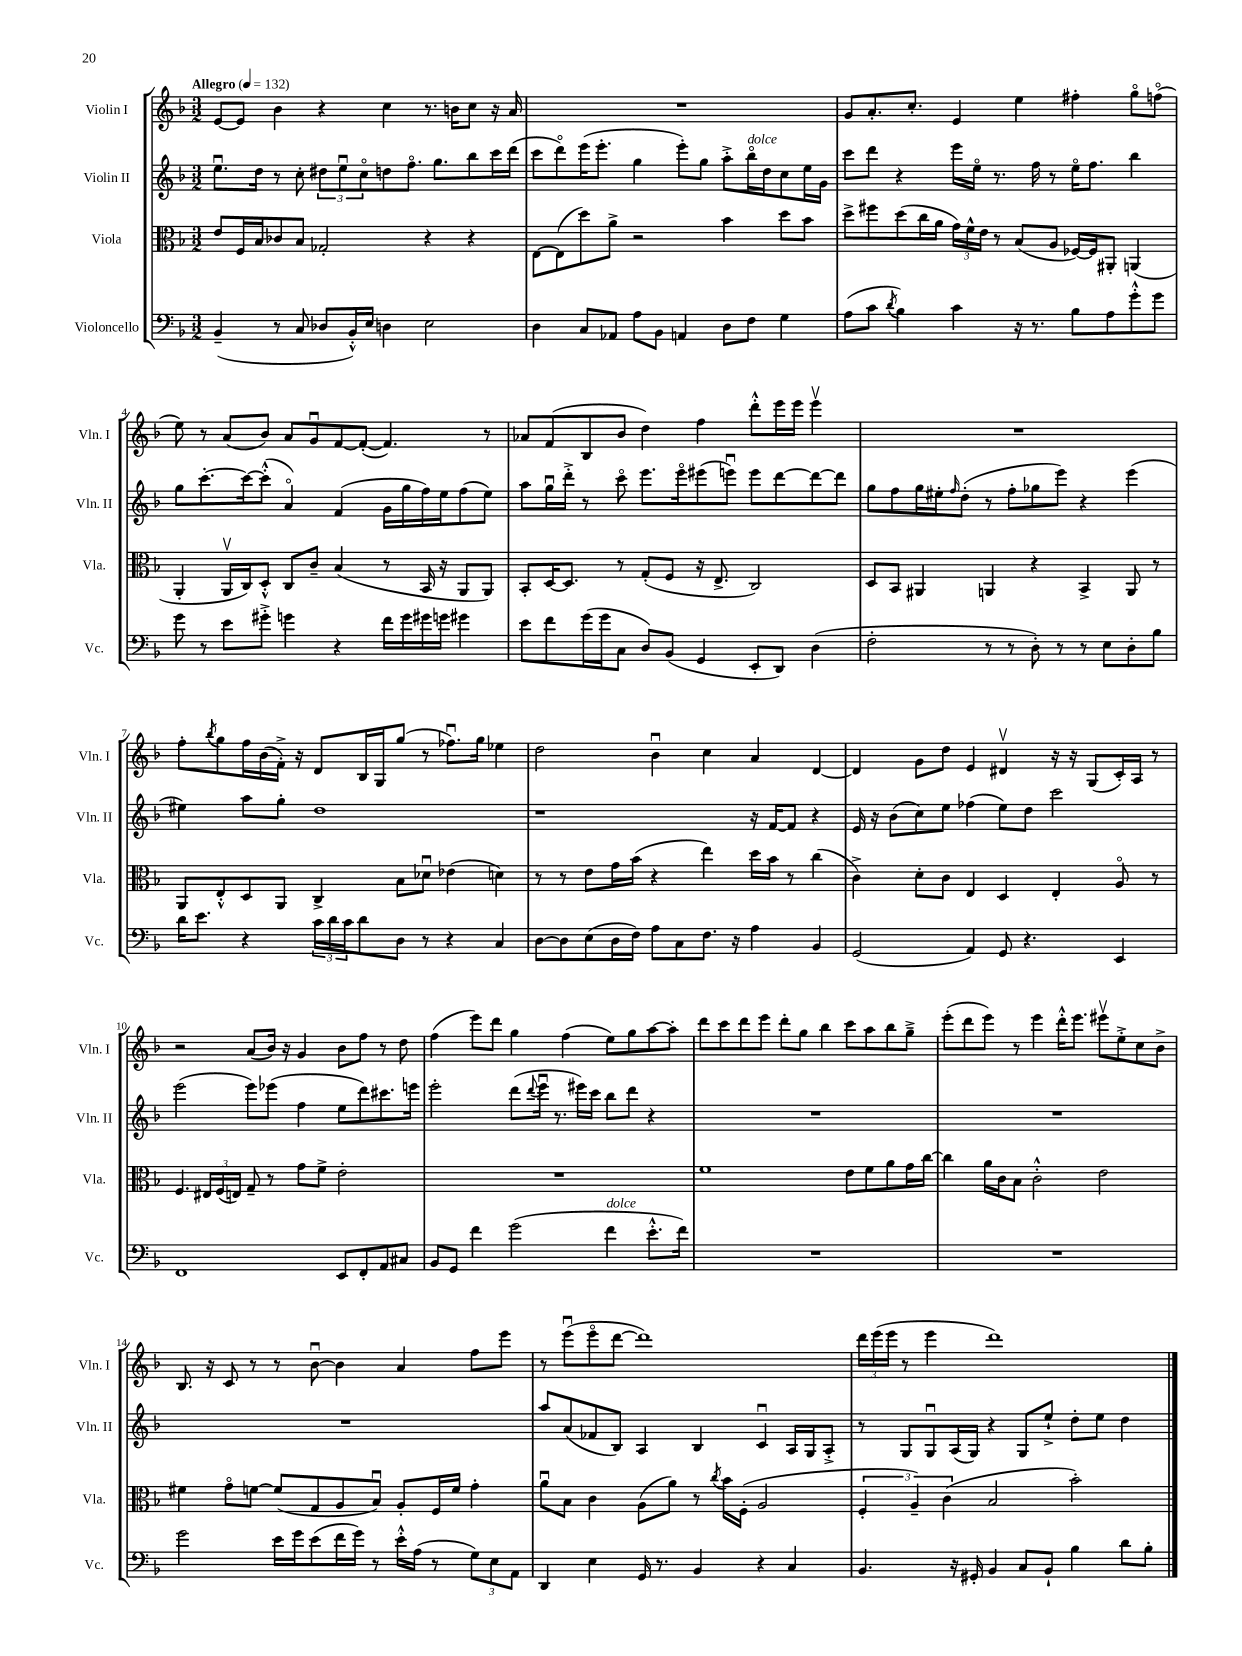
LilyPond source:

<<
\new StaffGroup <<
\new Staff = "s0" \with { instrumentName = "Violin I" shortInstrumentName = "Vln. I" } {
    \clef treble \key f \major \numericTimeSignature \time 3/2 \tempo "Allegro" 4 = 132
    e'8~ e'8 bes'4 r4 c''4 r8. b'16 c''8 r16 a'16 |
    R1. |
    g'8 a'8.-. c''8.-. e'4 e''4 fis''4-. g''8\flageolet f''8\flageolet( |
    e''8) r8 a'8( bes'8) a'8 g'8\downbow f'8~ f'8~-.( f'4.) r8 |
    aes'8 f'8( bes8 bes'8 d''4) f''4 d'''8-.-^ e'''16 e'''16 e'''4\upbow |
    R1. |
    f''8-. \acciaccatura { bes''8 } g''8 f''16 bes'16( f'16-.->) r16 d'8 bes16 g16 g''8( r8 fes''8.\downbow) g''16 ees''4 |
    d''2 bes'4\downbow c''4 a'4 d'4~ |
    d'4 g'8 d''8 e'4 dis'4\upbow r16 r16 g8( c'16-.) a16 r8 |
    r2 a'8( bes'16) r16 g'4 bes'8 f''8 r8 d''8 |
    f''4( e'''8) d'''8 g''4 f''4( e''8) g''8 a''8~ a''8-. |
    d'''8 c'''8 d'''8 e'''8 d'''8-. g''8 bes''4 c'''8 a''8 bes''8 g''8---> |
    e'''8-.( d'''8 e'''8) r8 e'''4 d'''16-.-^ e'''8. eis'''8\upbow e''8-.-> c''8 bes'8-> |
    bes8. r16 c'8 r8 r8 bes'8~\downbow bes'4 a'4 f''8 e'''8 |
    r8 e'''8\downbow( e'''8\flageolet d'''8~ d'''1) |
    \tuplet 3/2 { d'''16 e'''16( e'''16 } r8 e'''4 d'''1) \bar "|." |
}
\new Staff = "s1" \with { instrumentName = "Violin II" shortInstrumentName = "Vln. II" } {
    \clef treble \key f \major \numericTimeSignature \time 3/2
    e''8.\downbow d''16 r8 c''8-. \tuplet 3/2 { dis''8 e''8\downbow c''8\flageolet } d''8 f''8.\flageolet g''8. bes''8 c'''16 d'''16( |
    c'''8 d'''8\flageolet) e'''16( e'''8.-. g''4 e'''8-.) g''8 a''8-.-> bes''16\flageolet^\markup { \italic "dolce" } d''16 c''8 e''16 g'16 |
    c'''8 d'''8 r4 e'''16 e''16\flageolet r8. f''16 r8 e''16\flageolet f''8. bes''4 |
    g''8 c'''8.~-. c'''16~ c'''8-.-^( a'4\flageolet) f'4( g'16 g''16 f''16) e''16 f''8( e''8) |
    a''8 g''16\downbow d'''16-.-> r8 c'''8\flageolet e'''8. e'''16\flageolet eis'''8( e'''8\downbow) e'''8 d'''8~ d'''8~ d'''8 |
    g''8 f''8 g''16 eis''16-. \grace { f''16 } d''8-.( r8 f''8-. ges''8 e'''8) r4 e'''4( |
    eis''4) a''8 g''8-. d''1 |
    r1 r16 f'16~ f'8 r4 |
    e'16 r16 bes'8( c''8) e''8 fes''4( e''8) d''8 c'''2 |
    e'''2( e'''8) ees'''8( f''4 e''8 d'''8) cis'''8. e'''16 |
    e'''2-. d'''8( \appoggiatura { d'''8 } e'''16\downbow r8. eis'''16) c'''16 bes''8 d'''8 r4 |
    R1. |
    R1. |
    R1. |
    a''8 a'8( fes'8 bes8) a4 bes4 c'4\downbow a16 g16 a8-.-> |
    r8 g8 g8\downbow a16( g16) r4 g8 e''8-!-> d''8-. e''8 d''4 \bar "|." |
}
\new Staff = "s2" \with { instrumentName = "Viola" shortInstrumentName = "Vla." } {
    \clef alto \key f \major \numericTimeSignature \time 3/2
    e'8 f16 bes16 ces'8 bes8 ges2-. r4 r4 |
    e8~ e8( d''8) a'8-> r2 bes'4 d''8 bes'8 |
    d''8-> fis''8 d''8( c''16 a'16 \tuplet 3/2 { g'16) f'16-^ e'16 } r8 bes8( a8 fes16~) fes16 ais,8-. a,4( |
    a,4-. a,16\upbow c16) d8-.-^ c8 c'8-- bes4( r8 bes,16 r16 a,8 a,8) |
    bes,8-. d16~ d8. r8 g8-.( f8 r16 e8.-> c2) |
    d8 bes,8 ais,4 a,4 r4 bes,4-> a,8 r8 |
    a,8 e8-.-^ d8 a,8 c4-> bes8 des'8\downbow ees'4( d'4) |
    r8 r8 e'8 g'16 bes'16( r4 e''4) d''16 bes'16 r8 c''4( |
    c'4->) d'8-. c'8 e4 d4 e4-. a8\flageolet r8 |
    f4. \tuplet 3/2 { eis16 f16( e16) } g8-- r8 g'8 f'8-> e'2-. |
    R1. |
    f'1 e'8 f'8 a'8 g'16 c''16~ |
    c''4 a'16 c'16 bes8 c'2-.-^ e'2 |
    fis'4 g'8\flageolet f'8~ f'8( g8 a8 bes8\downbow) a8-. f16 f'16 g'4-. |
    a'8\downbow bes8 c'4 a8( a'8) r8 \acciaccatura { c''8 } bes'16 f16-.( a2 |
    \tuplet 3/2 { f4-. a4--) c'4( } bes2 bes'2-.) \bar "|." |
}
\new Staff = "s3" \with { instrumentName = "Violoncello" shortInstrumentName = "Vc." } {
    \clef bass \key f \major \numericTimeSignature \time 3/2
    bes,4--( r8 c8 des8 bes,16-.-^) e16 d4 e2 |
    d4 c8 aes,8 a8 bes,8 a,4 d8 f8 g4 |
    a8( c'8 \acciaccatura { d'8 } bes4) c'4 r16 r8. bes8 a8 g'8-.-^ g'8 |
    g'8 r8 e'8 gis'8-.-> g'4 r4 f'16 g'16 gis'16 g'16 gis'4 |
    e'8 f'8 g'16( g'16 c8 d8) bes,8( g,4 e,8-. d,8) d4( |
    f2-. r8 r8 d8-.) r8 r8 e8 d8-. bes8 |
    d'16 e'8. r4 \tuplet 3/2 { c'16 d'16 c'16 } d'8 d8 r8 r4 c4 |
    d8~ d8 e8( d16 f16) a8 c8 f8. r16 a4 bes,4 |
    g,2( a,4) g,8 r4. e,4 |
    f,1 e,8 f,8-. a,8 cis8 |
    bes,8 g,8 f'4 g'2( f'4^\markup { \italic "dolce" } e'8.-.-^ f'16) |
    R1. |
    R1. |
    g'2 e'16 g'16 e'8( f'16 g'16) r8 e'16-.-^ a16( r8 \tuplet 3/2 { g8) e8 a,8 } |
    d,4 e4 g,16 r8. bes,4 r4 c4 |
    bes,4. r16 gis,16-. bes,4 c8 bes,8-! bes4 d'8 bes8-. \bar "|." |
}
>>
>>
